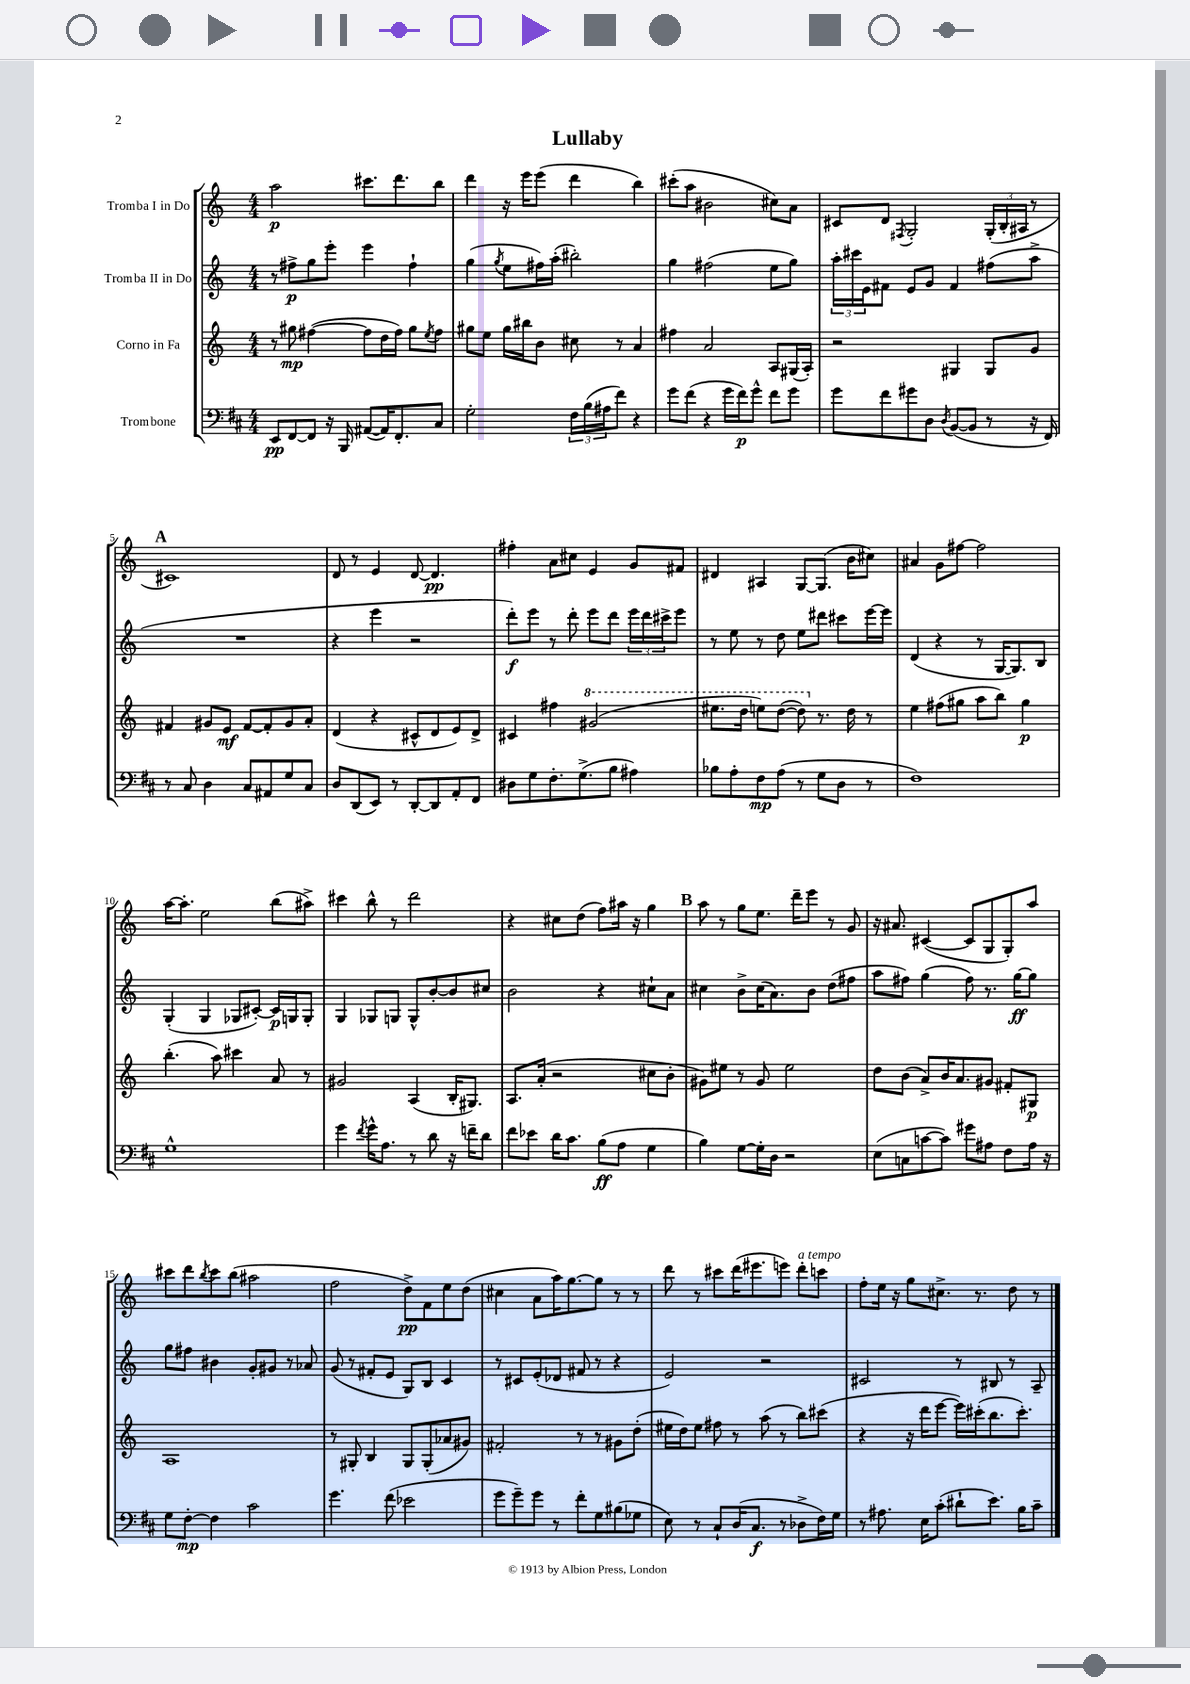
\header { title = "Lullaby" }
<<
\new StaffGroup <<
\new Staff = "s0" \with { instrumentName = "Tromba I in Do" } {
    \clef treble \key c \major \numericTimeSignature \time 4/4
    a''2\p cis'''8. d'''8. b''8 |
    d'''4 r16 e'''16 e'''8( d'''4 b''4) |
    cis'''8-.( a''8 bis'2 cis''8) a'8 |
    cis'8 d'8 \acciaccatura { fis8 } g2-. \tuplet 3/2 { g16-.( b16-. ais16 } r8 |
    \mark \markup { \bold "A" } cis'1) |
    d'8 r8 e'4 d'8~ d'4.\pp |
    fis''4-. a'8 cis''8 e'4 g'8 fis'8 |
    dis'4 ais4 g8~ g8.( b'16 cis''8) |
    ais'4 g'8 fis''8~ fis''2 |
    a''16~ a''8.-. e''2 b''8( ais''8->) |
    cis'''4 b''8-^ r8 d'''2 |
    r4 cis''8 d''8( f''8) ais''16 r16 g''4 |
    \mark \markup { \bold "B" } a''8 r8 g''8 e''8. d'''16-- e'''8 r8 g'8 |
    r16 ais'8. cis'4~( cis'8 g8 g8-.) a''8 |
    cis'''8 d'''8 \acciaccatura { b''8 } cis'''8 b''8( ais''2 |
    f''2 d''8->\pp) f'8 e''8 d''8( |
    cis''4 a'8 a''16) g''8.~ g''8 r8 r8 |
    d'''8 r8 cis'''8 d'''16( eis'''8. e'''8) d'''8-.^\markup { \italic "a tempo" } c'''8 |
    f''8-. e''16 r16 g''8 cis''8.-> r8. d''8 r8 \bar "|." |
}
\new Staff = "s1" \with { instrumentName = "Tromba II in Do" } {
    \clef treble \key c \major \numericTimeSignature \time 4/4
    r8 fis''8->\p g''8 e'''8-. e'''4 fis''4-! |
    g''4( \acciaccatura { g''8 } e''8 fis''16) a''16-.( bis''2-.) |
    g''4 fis''2( e''8 g''8) |
    \tuplet 3/2 { a''16-. cis'''16 e'16 } fis'8 e'8 g'8 fis'4 fis''8( a''8-> |
    \mark \markup { \bold "A" } R1 |
    r4 e'''4 r2 |
    d'''8-.\f) e'''8 r8 d'''8-. e'''8 d'''8 \tuplet 3/2 { e'''16 d'''16 cis'''16-> } e'''8 |
    r8 e''8 r8 d''8 e''8 dis'''8 cis'''8 e'''16~ e'''16 |
    d'4( r4 r8 g16~ g8.) b8 |
    g4-.( g4 ges8 cis'8~-.) cis'16\p g16 g8-. |
    g4 ges8 g8 g8-^ b'8~-. b'8 cis''8 |
    b'2 r4 cis''8-! a'8 |
    \mark \markup { \bold "B" } cis''4 b'8-> cis''16( a'8.) b'8 d''8( fis''8 |
    a''8 fis''8) g''4( fis''8) r8. g''16~\ff g''8 |
    g''8 fis''8 bis'4 g'8-. gis'8 r8 aes'8 |
    g'8( r8 fis'8-. e'8 g8) b8 c'4 |
    r8 cis'8 e'8-.( des'8 fis'8 r8 r4 |
    e'2) r2 |
    cis'2 r8 bis8 r8 a8-- \bar "|." |
}
\new Staff = "s2" \with { instrumentName = "Corno in Fa" } {
    \clef treble \key c \major \numericTimeSignature \time 4/4
    r8 gis''8\mp fis''4~( fis''8 d''16 fis''16) gis''8 \acciaccatura { e''8 } fis''8 |
    gis''8 e''8 gis''16 bis''16 b'8 cis''8 r8 a'4 |
    fis''4 a'2 a8 gis16( a16-.) |
    r2 gis4 gis8 g'8 |
    \mark \markup { \bold "A" } fis'4 gis'8 e'8\mf fis'8~ fis'8-. gis'8 a'8-. |
    d'4( r4 cis'8-^ d'8 e'8) d'8-> |
    cis'4 fis''4 \ottava #1 gis''2( |
    eis'''8. d'''16 e'''8) d'''8~( d'''8) \ottava #0 r8. d''16 r8 |
    e''4 fis''8( gis''8 a''8 b''8) gis''4\p |
    b''4.-.( a''8) cis'''4 a'8 r8 |
    gis'2 a4( b16-. gis8.) |
    a8. a'16-.( r2 cis''8 b'8-. |
    \mark \markup { \bold "B" } gis'8) eis''8 r8 gis'8 eis''2 |
    d''8 b'8( a'8->) b'16 a'8. gis'8 fis'8-. gis8\p |
    a1 |
    r8 gis8-. b4 gis8 gis8-.( aes'8 gis'8) |
    fis'2-. r8 r8 gis'8 d''8-.( |
    eis''16 d''16) eis''8 fis''8 r8 a''8( r8 b''8) cis'''8( |
    r4 r16 d'''16 e'''8~ e'''16) cis'''16-.( b''8. cis'''8.-.) \bar "|." |
}
\new Staff = "s3" \with { instrumentName = "Trombone" } {
    \clef bass \key d \major \numericTimeSignature \time 4/4
    e,8\pp fis,8~ fis,8 r16 b,,16 ais,8~( ais,16) fis,8.-. cis8 |
    g2-. \tuplet 3/2 { fis16 b16( ais16 } fis'8) r4 |
    g'8 fis'8( r4 g'16 fis'16\p) g'8-^ fis'8 g'8 |
    g'8 fis'8 gis'8 d8 \acciaccatura { d8 } b,8~( b,8 r8 r16 fis,16) |
    \mark \markup { \bold "A" } r8 cis8 d4 cis8 ais,8 g8 cis8 |
    d8 d,8( e,8) r8 d,8~-. d,8 a,8-. fis,8 |
    dis8 g8 fis8.-. g8.->( b8 ais4) |
    bes8 a8-. fis8\mp a8( r8 g8 d8 r8 |
    fis1) |
    g1-^ |
    g'4 \acciaccatura { fis'8 } g'16-^ a8. r8 d'8 r16 f'16-- d'8 |
    fis'8 ees'8 d'16 cis'8. b8\ff( a8 g4 |
    \mark \markup { \bold "B" } b4) g8~ g16-. d16 r2 |
    e8( c8 c'8~ c'8) gis'8 ais8 fis8 ais16 r16 |
    g8 fis8~-.\mp fis4 cis'2 |
    g'4. fis'8( ees'2 |
    g'8 g'8--) g'8 r8 fis'8-. g8 bis8( ges8 |
    e8) r8 cis8-! d16( cis8.\f r8 des8-> fis16) g16 |
    r8 ais8. e16 cis'8-.( dis'8-! e'8.) b16 cis'8-- \bar "|." |
}
>>
>>
